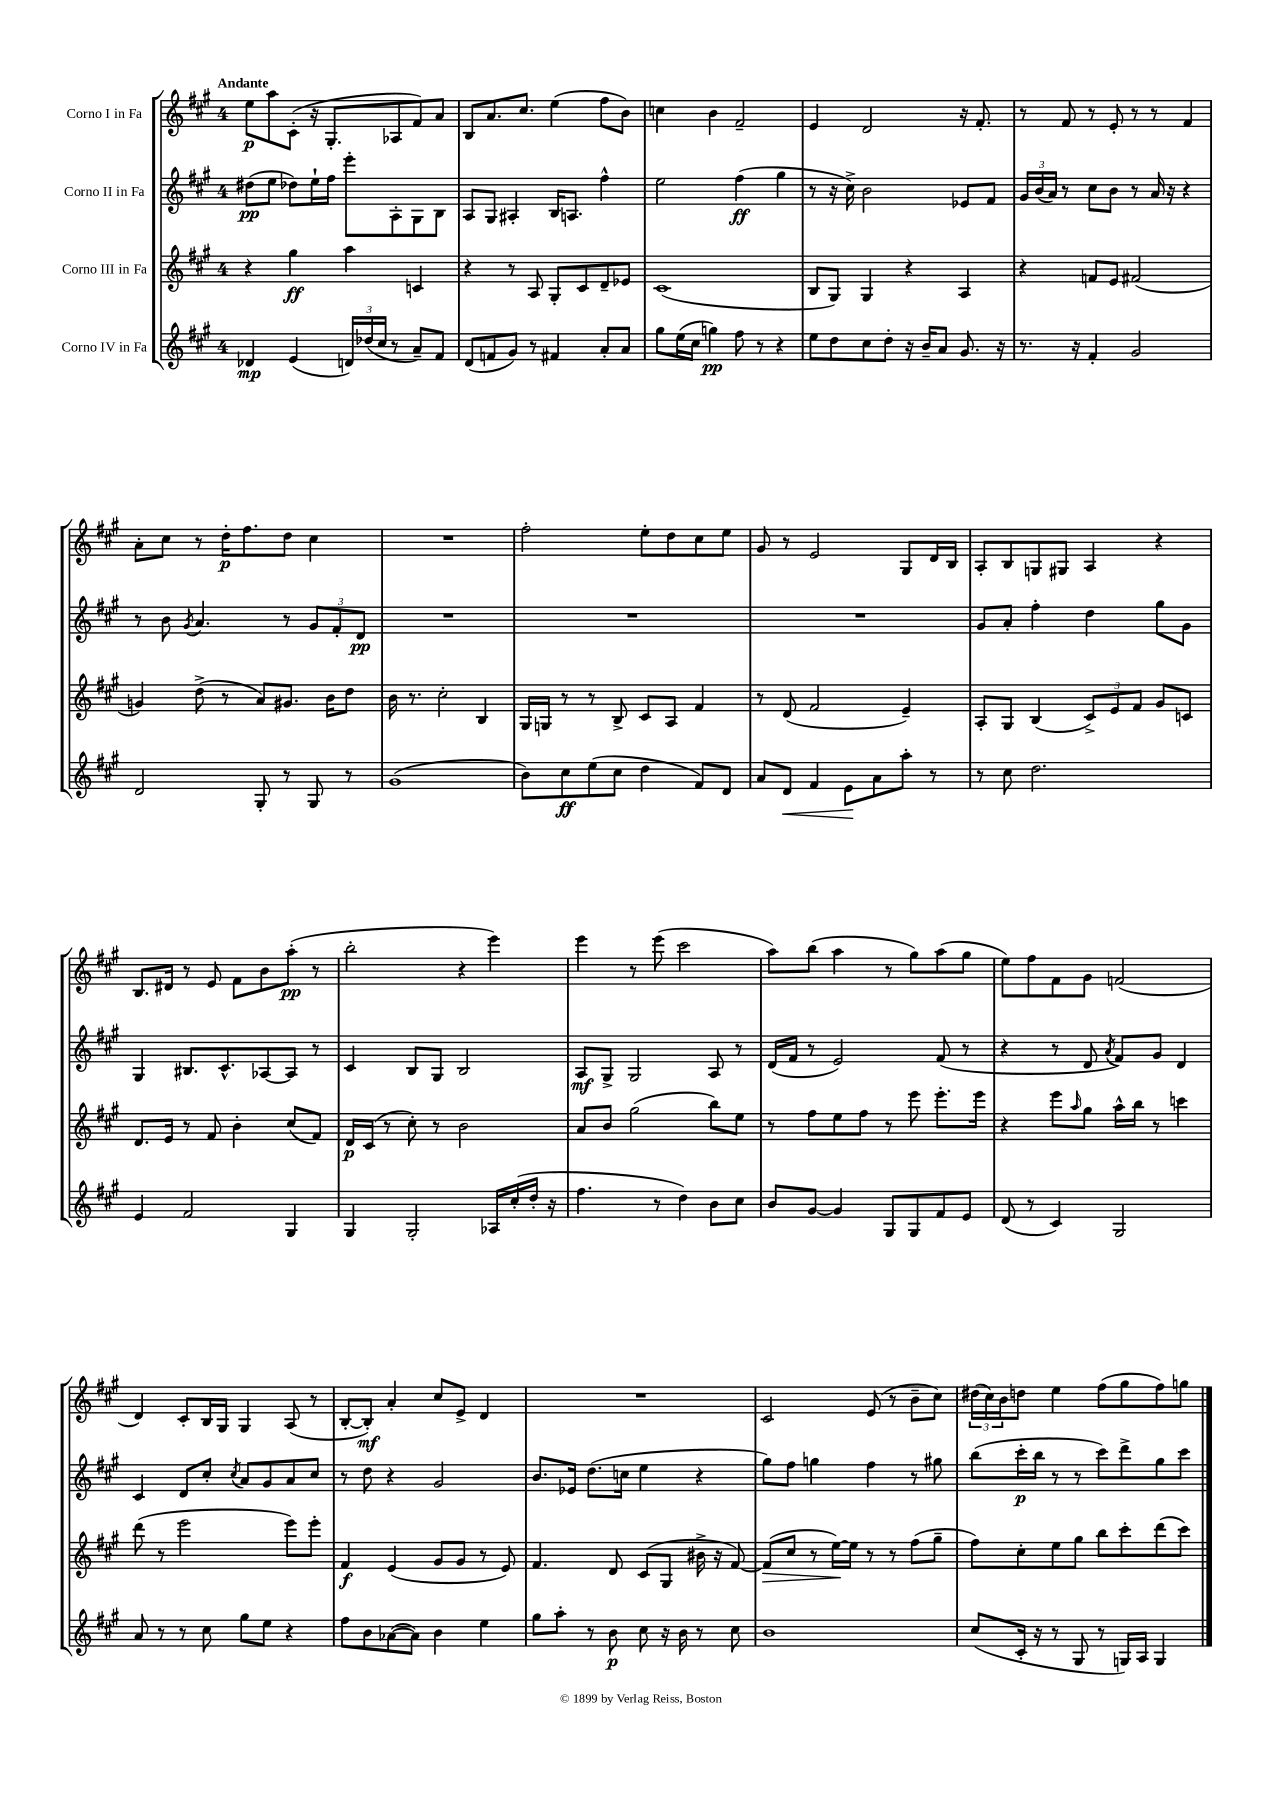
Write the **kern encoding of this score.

**kern	**kern	**kern	**kern
*staff4	*staff3	*staff2	*staff1
*clefG2	*clefG2	*clefG2	*clefG2
*k[f#c#g#]	*k[f#c#g#]	*k[f#c#g#]	*k[f#c#g#]
*M4/4	*M4/4	*M4/4	*M4/4
4d-/	4r	(8dd#\L	8ee\L
.	.	8ee\J	8aa\
(4e/	4gg#\	8dd-\L)	(8c#'\J
.	.	16ee`\L	16r
.	.	16ff#\JJ	8.G#'/L
24d/LL)	4aa\	8eee'\L	.
(24dd-/	.	.	.
24cc#/JJ	.	.	.
8r	.	8A'\	8A-/
8a~/L)	4c/	8G#\	8f#/)
8f#/J	.	8B\J	8a/J
=	=	=	=
(8d/L	4r	8A/L	8B/L
8f/	.	8G#/J	8.a/
8g#/J)	8r	4A#'/	.
.	.	.	8.cc#/J
8r	8A/	.	.
4f#/	8G#'/L	16B/LK	(4ee\
.	.	8.A/J	.
.	8c#/	.	.
8a'/L	8d~/	4ff#^^\	8ff#\L
8a/J	8e-/J	.	8b\J)
=	=	=	=
8gg#\L	(1c#	2ee\	4cc\
(16ee\L	.	.	.
16cc#\JJ	.	.	.
4gg\)	.	.	4b\
8ff#\	.	(4ff#\	2f#~/
8r	.	.	.
4r	.	4gg#\	.
=	=	=	=
8ee\L	8B/L	8r	4e/
8dd\	8G#/J)	16r	.
.	.	16cc#^\)	.
8cc#\	4G#/	2b\	2d/
8dd'\J	.	.	.
16r	4r	.	.
16b~/LK	.	.	.
8a/J	.	.	.
8.g#/	4A/	8e-/L	16r
.	.	.	8.f#'/
.	.	8f#/J	.
16r	.	.	.
=	=	=	=
8.r	4r	24g#/LL	8r
.	.	(24b/	.
.	.	24a/JJ)	.
.	.	8r	8f#/
16r	.	.	.
4f#'/	8f/L	8cc#\L	8r
.	8e/J	8b\J	8e'/
2g#/	(2f#/	8r	8r
.	.	16a/	8r
.	.	16r	.
.	.	4r	4f#/
=	=	=	=
2d/	4g/)	8r	8a'\L
.	.	8b\	8cc#\J
.	.	8qg#/	.
.	(8dd^\	4.a/	8r
.	8r	.	16dd'\LK
.	.	.	8.ff#\
8G#'/	8a/L)	.	.
8r	8.g#/J	8r	8dd\J
8G#/	.	12g#/L	4cc#\
.	16b\LK	.	.
.	.	12f#'/	.
8r	8dd\J	.	.
.	.	12d/J	.
=	=	=	=
(1g#	16b\	1r	1r
.	8.r	.	.
.	2cc#'\	.	.
.	4B/	.	.
=	=	=	=
8b\L)	16G#/LL	1r	2ff#'\
.	16G/JJ	.	.
8cc#\	8r	.	.
(8ee\	8r	.	.
8cc#\J	8B^/	.	.
4dd\	8c#/L	.	8ee'\L
.	8A/J	.	8dd\
8f#/L)	4f#/	.	8cc#\
8d/J	.	.	8ee\J
=	=	=	=
8a/L	8r	1r	8g#/
8d/J	(8d/	.	8r
4f#/	2f#/	.	2e/
8e\L	.	.	.
8a\	.	.	.
8aa'\J	4e~/)	.	8G#/L
8r	.	.	16d/L
.	.	.	16B/JJ
=	=	=	=
8r	8A'/L	8g#/L	8A'/L
8cc#\	8G#/J	8a'/J	8B/
2.dd\	(4B/	4ff#'\	8G/
.	.	.	8G#/J
.	12c#^/L)	4dd\	4A/
.	12e/	.	.
.	12f#/J	.	.
.	8g#/L	8gg#\L	4r
.	8c/J	8g#\J	.
=	=	=	=
4e/	8.d/L	4G#/	8.B/L
.	16e/Jk	.	16d#/Jk
2f#/	8r	8.B#/L	8r
.	8f#/	.	8e/
.	.	8.c#^^/	.
.	4b'\	.	8f#\L
.	.	[8A-/	8b\
4G#/	(8cc#/L	8A-/]J	(8aa'\J
.	8f#/J)	8r	8r
=	=	=	=
4G#/	16d/LL	4c#/	2bb'\
.	(16c#/JJ	.	.
.	8r	.	.
2G#'/	8cc#'\)	8B/L	.
.	8r	8G#/J	.
.	2b\	2B/	4r
16A-/LL	.	.	4eee\)
(16cc#'/	.	.	.
16dd'/JJ	.	.	.
16r	.	.	.
=	=	=	=
4.ff#\	8a/L	8A/L	4eee\
.	8b/J	8G#^/J	.
.	(2gg#\	2G#/	8r
8r	.	.	(8eee\
4dd\)	.	.	2ccc#\
8b\L	8bb\L)	8A/	.
8cc#\J	8ee\J	8r	.
=	=	=	=
8b/L	8r	(16d/LL	8aa\L)
.	.	16f#/JJ	.
[8g#/J	8ff#\L	8r	(8bb\J
4g#/]	8ee\	2e/)	4aa\
.	8ff#\J	.	.
8G#/L	8r	.	8r
8G#/	8eee\	.	8gg#\L)
8f#/	8.eee'\L	(8f#/	(8aa\
8e/J	.	8r	8gg#\J
.	16eee\Jk	.	.
=	=	=	=
(8d/	4r	4r	8ee\L)
8r	.	.	8ff#\
4c#/)	8eee\L	8r	8f#\
.	16qqaa/	.	.
.	8gg#\J	8d/	8g#\J
.	.	8qa/	.
2G#/	16aa^^\LL	8f#/L)	(2f/
.	16bb\JJ	.	.
.	8r	8g#/J	.
.	4ccc\	4d/	.
=	=	=	=
8a/	(8ddd\	4c#/	4d/)
8r	8r	.	.
8r	2eee\	8d/L	8c#'/L
8cc#\	.	8cc#'/J	16B/L
.	.	.	16G#/JJ
.	.	8qcc#/	.
8gg#\L	.	8a/L	4G#/
8ee\J	.	8g#/	.
4r	8eee\L)	8a/	(8A/
.	8eee'\J	8cc#/J	8r
=	=	=	=
8ff#\L	4f#/	8r	[8B'/L
8b\	.	8dd\	8B'/]J)
([8a-\	(4e/	4r	4a'/
8a-\]J)	.	.	.
4b\	8g#/L	2g#/	8cc#/L
.	8g#/J	.	8e^/J
4ee\	8r	.	4d/
.	8e/)	.	.
=	=	=	=
8gg#\L	4.f#/	8.b/L	1r
8aa'\J	.	.	.
.	.	16e-/Jk	.
8r	.	(8.dd\L	.
8b\	8d/	.	.
.	.	16cc\Jk	.
8cc#\	(8c#/L	4ee\	.
16r	8G#/J	.	.
16b\	.	.	.
8r	16b#^\	4r	.
.	16r	.	.
8cc#\	[8f#/)	.	.
=	=	=	=
1b	(8f#/]L	8gg#\L)	2c#/
.	8cc#/J	8ff#\J	.
.	8r	4gg\	.
.	[16ee\LL)	.	.
.	16ee\]JJ	.	.
.	8r	4ff#\	(8e/
.	8r	.	8r
.	(8ff#\L	8r	8b~\L
.	8gg#~\J	8gg#\	8cc#\J)
=	=	=	=
(8cc#/L	8ff#\L)	(8bb\L	(24dd#\LL
.	.	.	24cc#\)
.	.	.	24b\J
16c#'/Jk	8cc#'\	16ccc#'\L	8dd\J
16r	.	16bb\JJ	.
8r	8ee\	8r	4ee\
8G#/	8gg#\J	8r	.
8r	8bb\L	8ccc#\L)	(8ff#\L
16G/LL)	8ccc#'\	8ddd^\	8gg#\
16A/JJ	.	.	.
4G/	(8ddd\	8gg#\	8ff#\)
.	8ccc#\J)	8ccc#\J	8gg\J
==	==	==	==
*-	*-	*-	*-
